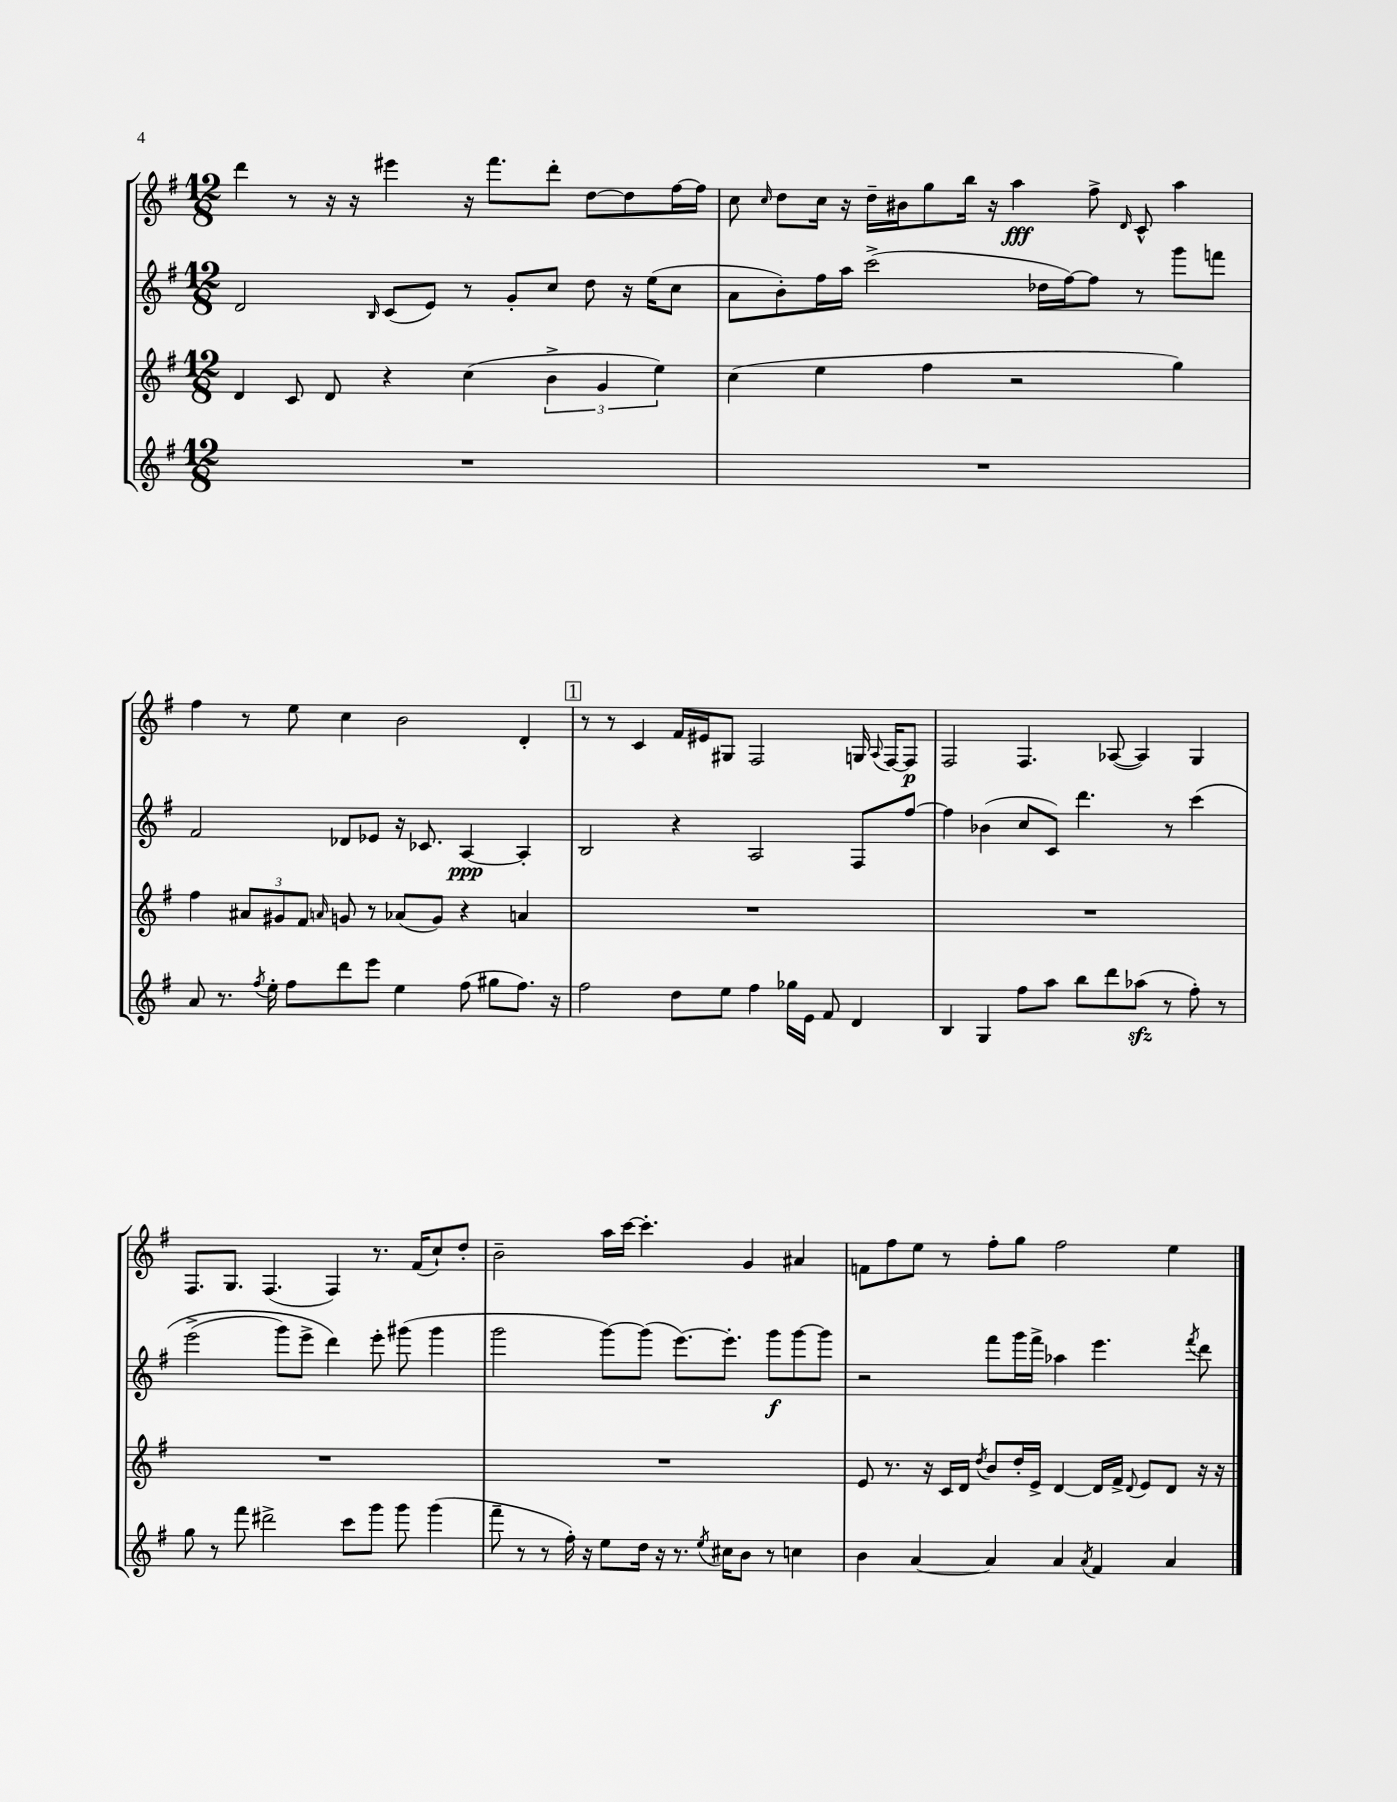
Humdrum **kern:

**kern	**kern	**kern	**dynam	**kern	**dynam
*part4	*part3	*part2	*part2	*part1	*part1
*staff4	*staff3	*staff2	*staff2	*staff1	*staff1
*clefG2	*clefG2	*clefG2	*	*clefG2	*
*k[f#]	*k[f#]	*k[f#]	*	*k[f#]	*
*M12/8	*M12/8	*M12/8	*	*M12/8	*
=1	=1	=1	=1	=1	=1
1.r	4d/	2d/	.	4ddd\	.
.	8c/	.	.	8r	.
.	8d/	.	.	16r	.
.	.	.	.	16r	.
.	.	16qqB/	.	.	.
.	4r	(8c/L	.	4eee#X\	.
.	.	8e/J)	.	.	.
.	(4cc\	8r	.	16r	.
.	.	.	.	8.fff#\L	.
.	.	8g'/L	.	.	.
.	6b^\	8cc/J	.	8ddd'\J	.
.	.	8dd\	.	[8dd\L	.
.	6g/	.	.	.	.
.	.	16r	.	8dd\]	.
.	.	(16ee\KL	.	.	.
.	6ee\)	.	.	.	.
.	.	8cc\J	.	[16ff#\L	.
.	.	.	.	16ff#\JJ]	.
=2	=2	=2	=2	=2	=2
1.r	(4cc\	8a\L	.	8cc\	.
.	.	.	.	16qqcc/	.
.	.	8b'\)	.	8dd\L	.
.	4ee\	16ff#\L	.	16cc\Jk	.
.	.	16aa\JJ	.	16r	.
.	.	(2ccc^\	.	16dd~\LL	.
.	.	.	.	16b#X\J	.
.	4ff#\	.	.	8gg\	.
.	.	.	.	16bb\Jk	.
.	.	.	.	16r	.
.	2r	.	.	4aa\	fff
.	.	16dd-X\LL	.	.	.
.	.	[16ff#\J)	.	.	.
.	.	8ff#\J]	.	8ff#^\	.
.	.	.	.	16qqd/	.
.	.	8r	.	8c^^/	.
.	4gg\)	8ggg\L	.	4aa\	.
.	.	8fffn\J	.	.	.
!!LO:LB:g=z
=3	=3	=3	=3	=3	=3
8a/	4ff#\	2f#/	.	4ff#\	.
8.r	.	.	.	.	.
.	12a#X/L	.	.	8r	.
8qff#/	.	.	.	.	.
16ee'\	.	.	.	.	.
.	12g#X/	.	.	.	.
8ff#\L	.	.	.	8ee\	.
.	12f#/J	.	.	.	.
.	16qqan/	.	.	.	.
8ddd\	8gn/	8d-X/L	.	4cc\	.
8eee\J	8r	8e-X/J	.	.	.
4ee\	(8a-X/L	16r	.	2b\	.
.	.	8.c-X/	.	.	.
.	8g/J)	.	.	.	.
(8ff#\	4r	[4A/	ppp	.	.
8gg#X\L	.	.	.	.	.
8.ff#\J)	4an/	4A'/]	.	4d'/	.
16r	.	.	.	.	.
!!LO:REH:place=s1:t=1
=4	=4	=4	=4	=4	=4
2ff#\	1.r	2B/	.	8r	.
.	.	.	.	8r	.
.	.	.	.	4c/	.
8dd\L	.	4r	.	16f#/LL	.
.	.	.	.	16e#X/J	.
8ee\J	.	.	.	8G#X/J	.
4ff#\	.	2A/	.	2F#/	.
16gg-X\LL	.	.	.	.	.
16e\JJ	.	.	.	.	.
8f#/	.	.	.	.	.
4d/	.	8F#/L	.	16Gn/	.
.	.	.	.	8qqA/	.
.	.	.	.	[16F#/KL	.
.	.	[8ff#/J	.	8F#/J]	p
=5	=5	=5	=5	=5	=5
4B/	1.r	4ff#\]	.	2F#/	.
4G/	.	(4b-X\	.	.	.
8ff#\L	.	8cc/L	.	4.F#/	.
8aa\J	.	8c/J)	.	.	.
8bb\L	.	4.ddd\	.	.	.
8ddd\	.	.	.	([8A-X/	.
(8aa-Xzz\J	.	.	.	4A-/])	.
8r	.	8r	.	.	.
8ff#'\)	.	(4ccc\	.	4G/	.
8r	.	.	.	.	.
!!LO:LB:g=z
=6	=6	=6	=6	=6	=6
8gg\	1.r	(2eee^\	.	8.F#/L	.
8r	.	.	.	.	.
.	.	.	.	8.G/J	.
8fff#\	.	.	.	.	.
2ddd#X^\	.	.	.	(4.F#/	.
.	.	8ggg\L)	.	.	.
.	.	8eee^\J	.	.	.
.	.	4ddd\)	.	4F#/)	.
8ccc\L	.	.	.	.	.
8ggg\J	.	8eee'\	.	8.r	.
8ggg\	.	(8ggg#X\	.	.	.
.	.	.	.	(16f#/KL	.
(4ggg\	.	4ggg#\	.	8cc`/)	.
.	.	.	.	8dd'/J	.
=7	=7	=7	=7	=7	=7
8fff#~\	1.r	2ggg\	.	2b~\	.
8r	.	.	.	.	.
8r	.	.	.	.	.
16ff#'\)	.	.	.	.	.
16r	.	.	.	.	.
8ee\L	.	[8ggg\L)	.	16aa\LL	.
.	.	.	.	[16ccc\JJ	.
16dd\Jk	.	(8ggg\J]	.	4.ccc'\]	.
16r	.	.	.	.	.
8.r	.	[8.eee\L)	.	.	.
8qee/	.	.	.	.	.
16cc#X\KL	.	8.eee'\J]	.	.	.
8b\J	.	.	.	4g/	.
8r	.	8ggg\L	f	.	.
4ccn\	.	[8ggg\	.	4a#X/	.
.	.	8ggg\J]	.	.	.
=8	=8	=8	=8	=8	=8
4b\	8e/	2r	.	8fn\L	.
.	8.r	.	.	8ff#\	.
[4a/	.	.	.	8ee\J	.
.	16r	.	.	.	.
.	16c/LL	.	.	8r	.
.	16d/JJ	.	.	.	.
.	8qdd/	.	.	.	.
4a/]	8b/L	8fff#\L	.	8ff#'\L	.
.	16dd'/L	16ggg\L	.	8gg\J	.
.	16e^/JJ	16fff#^\JJ	.	.	.
4a/	[4d/	4aa-X\	.	2ff#\	.
8qa/	.	.	.	.	.
4f#/	16d/LL]	4.eee\	.	.	.
.	16f#^/JJ	.	.	.	.
.	8qqd/	.	.	.	.
.	8e/L	.	.	.	.
4a/	8d/J	.	.	4ee\	.
.	.	8qfff#/	.	.	.
.	16r	8ddd\	.	.	.
.	16r	.	.	.	.
==	==	==	==	==	==
*-	*-	*-	*-	*-	*-
